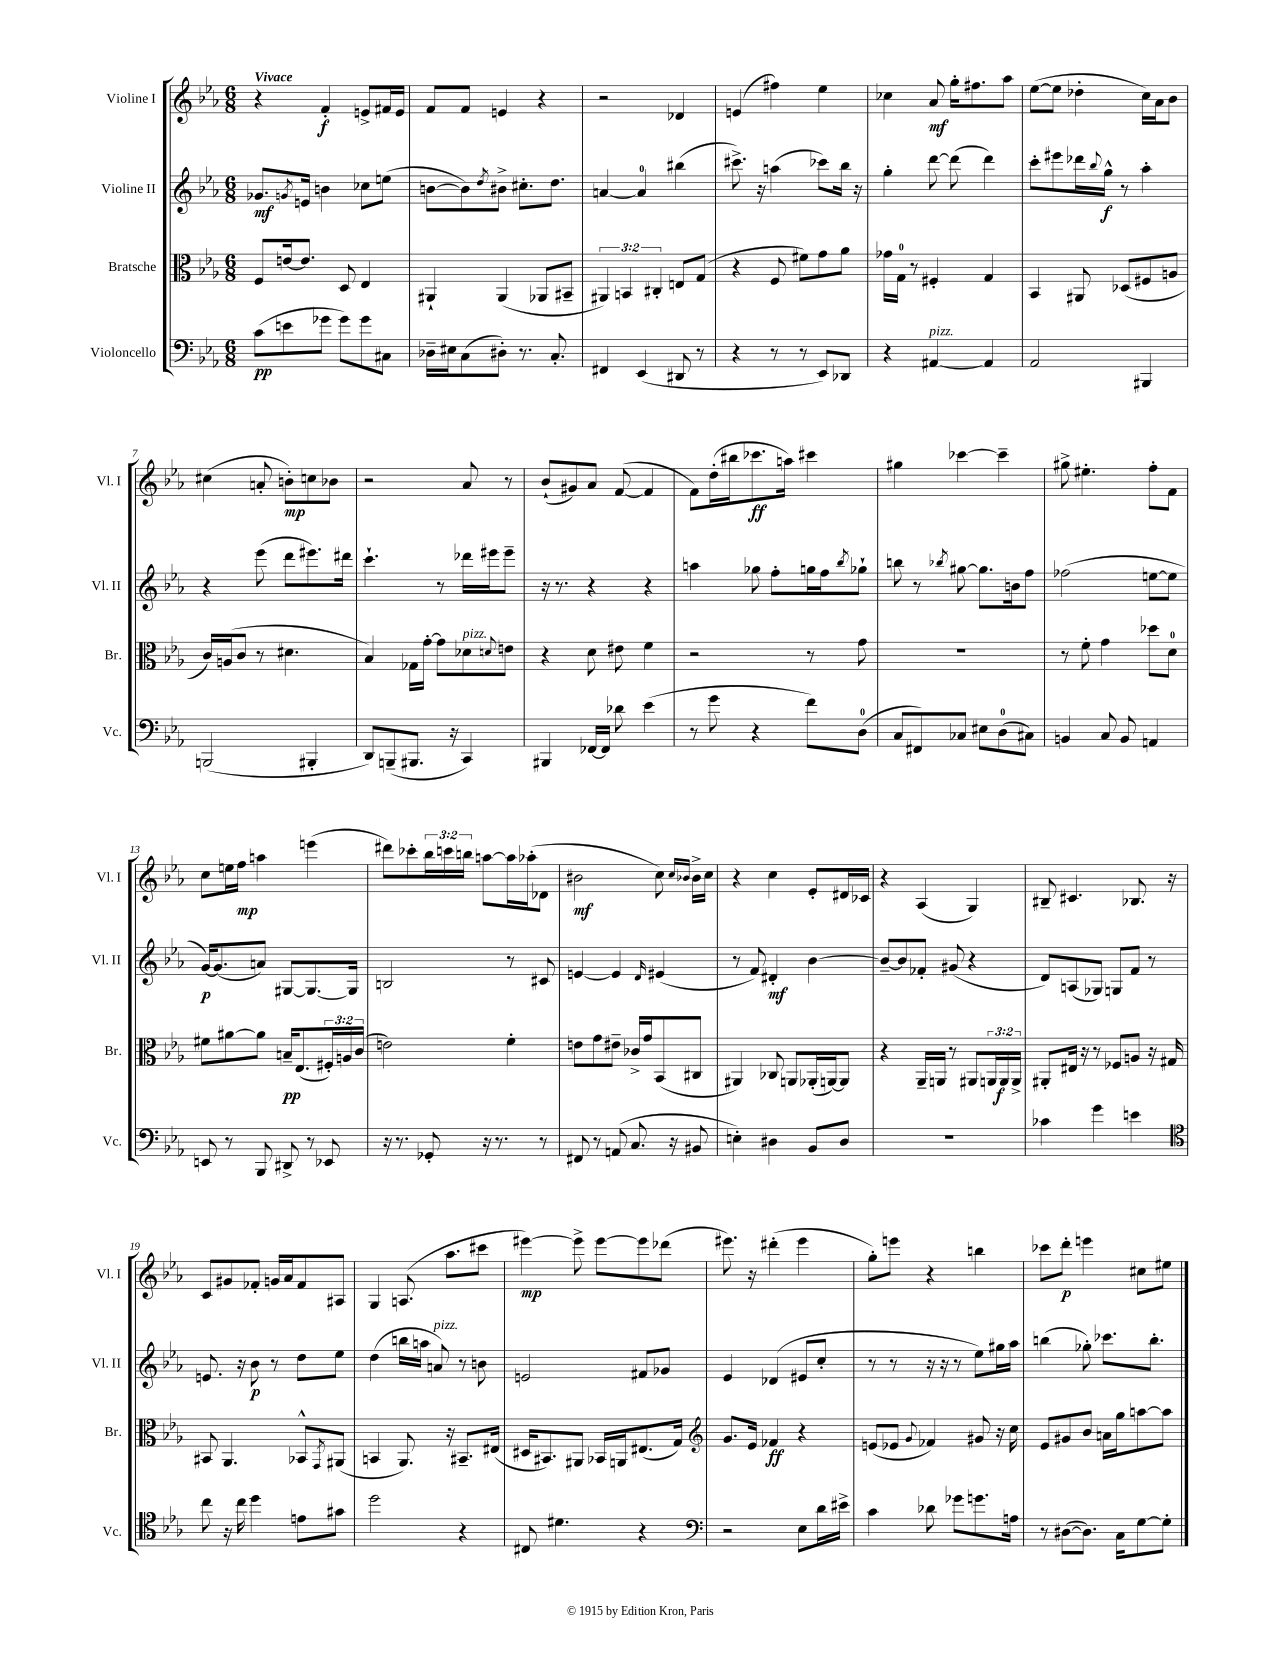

**kern	**kern	**kern	**kern
*staff4	*staff3	*staff2	*staff1
*clefF4	*clefC3	*clefG2	*clefG2
*k[b-e-a-]	*k[b-e-a-]	*k[b-e-a-]	*k[b-e-a-]
*M6/8	*M6/8	*M6/8	*M6/8
(8c	8F	8.g-	4r
8e	[16e	.	.
.	.	8qg	.
.	8.e]	16e	.
8g-	.	4b	4f'
8g-)	8D	.	.
8g-	4E-	8cc-	8e^
8C#	.	(8ee	16f#
.	.	.	16e
=	=	=	=
16D-~	4AA#`	[8b	8f
16E#	.	.	.
(8C	.	8b])	8f
.	.	8qdd	.
8D#')	(4AA#	8b#^	4e
8.r	.	8.cc#'	.
.	8AA-	.	4r
8.C'	.	8.dd	.
.	8BB#~	.	.
=	=	=	=
4FF#	6AA#)	[4a	2r
.	6BB	.	.
(4EE-	.	4a]	.
.	6C#'	.	.
8DD#	8E	(4bb#	4d-
8r	(8G	.	.
=	=	=	=
4r	4r	8.ccc#^)	(4e
.	.	16r	.
8r	8F	(4aa	4ff#)
8r	8f#)	.	.
8EE-)	8g	8ccc-)	4ee-
8DD-	8a-	16bb-	.
.	.	16r	.
=	=	=	=
4r	16g-	4gg'	4cc-
.	16G	.	.
.	8r	.	.
[4AA#	4F#'	[8ddd	8a-
.	.	(8ddd]	16gg'
.	.	.	8.ff#
4AA#]	4G	4ddd)	.
.	.	.	8aa-
=	=	=	=
2AA-	4BB-	8ccc'	([8ee-
.	.	8eee#	8ee-]
.	8AA#	16ddd-	4dd-'
.	.	8qqbb-	.
.	.	16gg^^	.
.	(8D-	8r	.
4BBB#	8F#	4aa-'	16cc)
.	.	.	16a-
.	8A	.	8b-
=	=	=	=
(2BBB	16c)	4r	(4cc#
.	(16A	.	.
.	8c	.	.
.	8r	(8eee-	8a'
.	4.d#	8ddd	8b')
4BBB#'	.	8.eee#)	8cc
.	.	.	8b-
.	.	16ddd#	.
=	=	=	=
8DD)	4B-)	4.ccc`	2r
(8BBB~	.	.	.
8.BBB#	16G-	.	.
.	[16g'	.	.
.	8g]	8r	.
16r	.	.	.
4CC)	8d-	16ddd-	8a-
.	.	16eee#	.
.	8qqd	.	.
.	8e	8eee#~	8r
=	=	=	=
4BBB#	4r	16r	(8b-`
.	.	8.r	.
.	.	.	8g#)
[16FF-	8d	4r	8a-
16FF-]	.	.	.
8d-	8e#	.	([8f
(4e-	4f	4r	4f]
=	=	=	=
8r	2r	4aa	8f)
8g	.	.	(16dd'
.	.	.	16bb#
4r	.	8gg-	8.ccc-
.	.	8ff'	.
.	.	.	16aa)
8f)	8r	16gg	4ccc#
.	.	16ff	.
.	.	8qbb-	.
(8D	8g	8gg-`	.
=	=	=	=
8C	2.r	8bb	4gg#
8FF#)	.	8r	.
.	.	8qbb-	.
8C-	.	[8gg#	[4ccc-
8E#	.	8.gg#]	.
(8D	.	.	4ccc-~]
.	.	16b	.
8C#)	.	8ff	.
=	=	=	=
4BB	8r	(2ff-	8gg#^
.	8f'	.	4.ee#'
8C	4g	.	.
8BB	.	.	.
4AA	8dd-	[8ee	8ff'
.	8d	8ee]	8f
=	=	=	=
8EE	8f#	[16g)	8cc
.	.	(8.g]	.
8r	[8a#	.	16ee
.	.	.	16ff
8BBB-	8a#]	8a)	4aa
8DD#^	16B~	[8G#	.
.	(8.E-	.	.
8r	.	8.G#_	(4eee
8EE-	24F#')	.	.
.	24A	.	.
.	.	16G#]	.
.	(24c	.	.
=	=	=	=
16r	2e)	2B	8ddd#)
8.r	.	.	.
.	.	.	8ccc-'
8GG-'	.	.	24bb-
.	.	.	24ccc
.	.	.	24bb
16r	.	.	[8aa
8.r	.	.	.
.	4f'	8r	16aa]
.	.	.	(16aa-'
8r	.	8c#	8d-
=	=	=	=
8FF#	8e	[4e	2b#
8r	8g	.	.
(8AA	8e#~	4e]	.
8.C	16c-^	.	.
.	16g	.	.
.	.	16qqd	.
.	(8BB-	(4e#	8cc)
16r	.	.	.
.	.	.	16qqcc
.	.	.	16qqb-
8BB#	8C#	.	16b-^
.	.	.	16cc
=	=	=	=
4E')	4AA#)	8r	4r
.	.	8f)	.
4D#	8C-	4d#'	4cc
.	8AA	.	.
8BB-	(16AA-'	[4b-	8e-'
.	[16AA)	.	.
8D#	8AA]	.	16d#
.	.	.	16c-
=	=	=	=
2.r	4r	8b-~_	4r
.	.	8b-]	.
.	16AA-~	8f-'	(4A-
.	16AA	.	.
.	8r	(8g#	.
.	8AA#	4r	4G)
.	24AA	.	.
.	24AA	.	.
.	24AA^	.	.
=	=	=	=
4c-	8AA#'	8d)	8B#~
.	16E#	(8A	4.c#
.	16r	.	.
4g	8r	8G-)	.
.	8F-	8G	.
4e	8A	8f	8.B-
.	16r	8r	.
.	16G#	.	16r
=	=	=	=
*clefC4	*	*	*
8cc	8BB#	8.e	8c
16r	4.AA-	.	8g#
16cc	.	16r	.
4dd	.	8b-	8f-'
.	.	8r	16g
.	.	.	16a-
8e	8BB-^^	8dd	8f-
.	8qGG	.	.
8g#	(8AA#	8ee-	8A#
=	=	=	=
2dd	4BB	(4dd	4G
.	8.AA-)	16bb	(8.A
.	.	16aa	.
.	.	8a)	.
.	16r	.	8.aa-
4r	8.BB#~	8r	.
.	.	8b	8ccc#
.	(16E#	.	.
=	=	=	=
8C#	16D#	2e	[4eee#)
.	8.BB#)	.	.
4.d#	.	.	.
.	8AA#	.	8eee#^]
.	16BB-	.	[8eee#
.	16AA	.	.
4r	(8.E#	8f#	8eee#]
.	.	8g-	(8ddd-
.	16G)	.	.
=	=	=	=
*clefF4	*clefG2	*	*
2r	8.g	4e-	8.eee#)
.	16e-	.	16r
.	4f-	(4d-	(4ddd#'
8E-	4r	8e#	4eee#
16d	.	8cc'	.
16e#^	.	.	.
=	=	=	=
4c	(8e	8r	8gg')
.	8e-	8r	8eee
.	8qqg	.	.
8d-	4f-)	16r	4r
.	.	16r	.
8g-	.	8r	.
8.g	8g#	8ee-)	4bb
.	16r	16gg#	.
16A	16cc	16aa-	.
=	=	=	=
8r	8e-	(4bb	8ccc-
([8D#	8g#	.	8ddd'
8.D#])	8b-	8gg-')	4eee
.	16a	8.ccc-	.
16C	16gg	.	.
[8G	[8aa	.	8cc#
.	.	8.bb'	.
8G']	8aa]	.	8ee#
==	==	==	==
*-	*-	*-	*-
